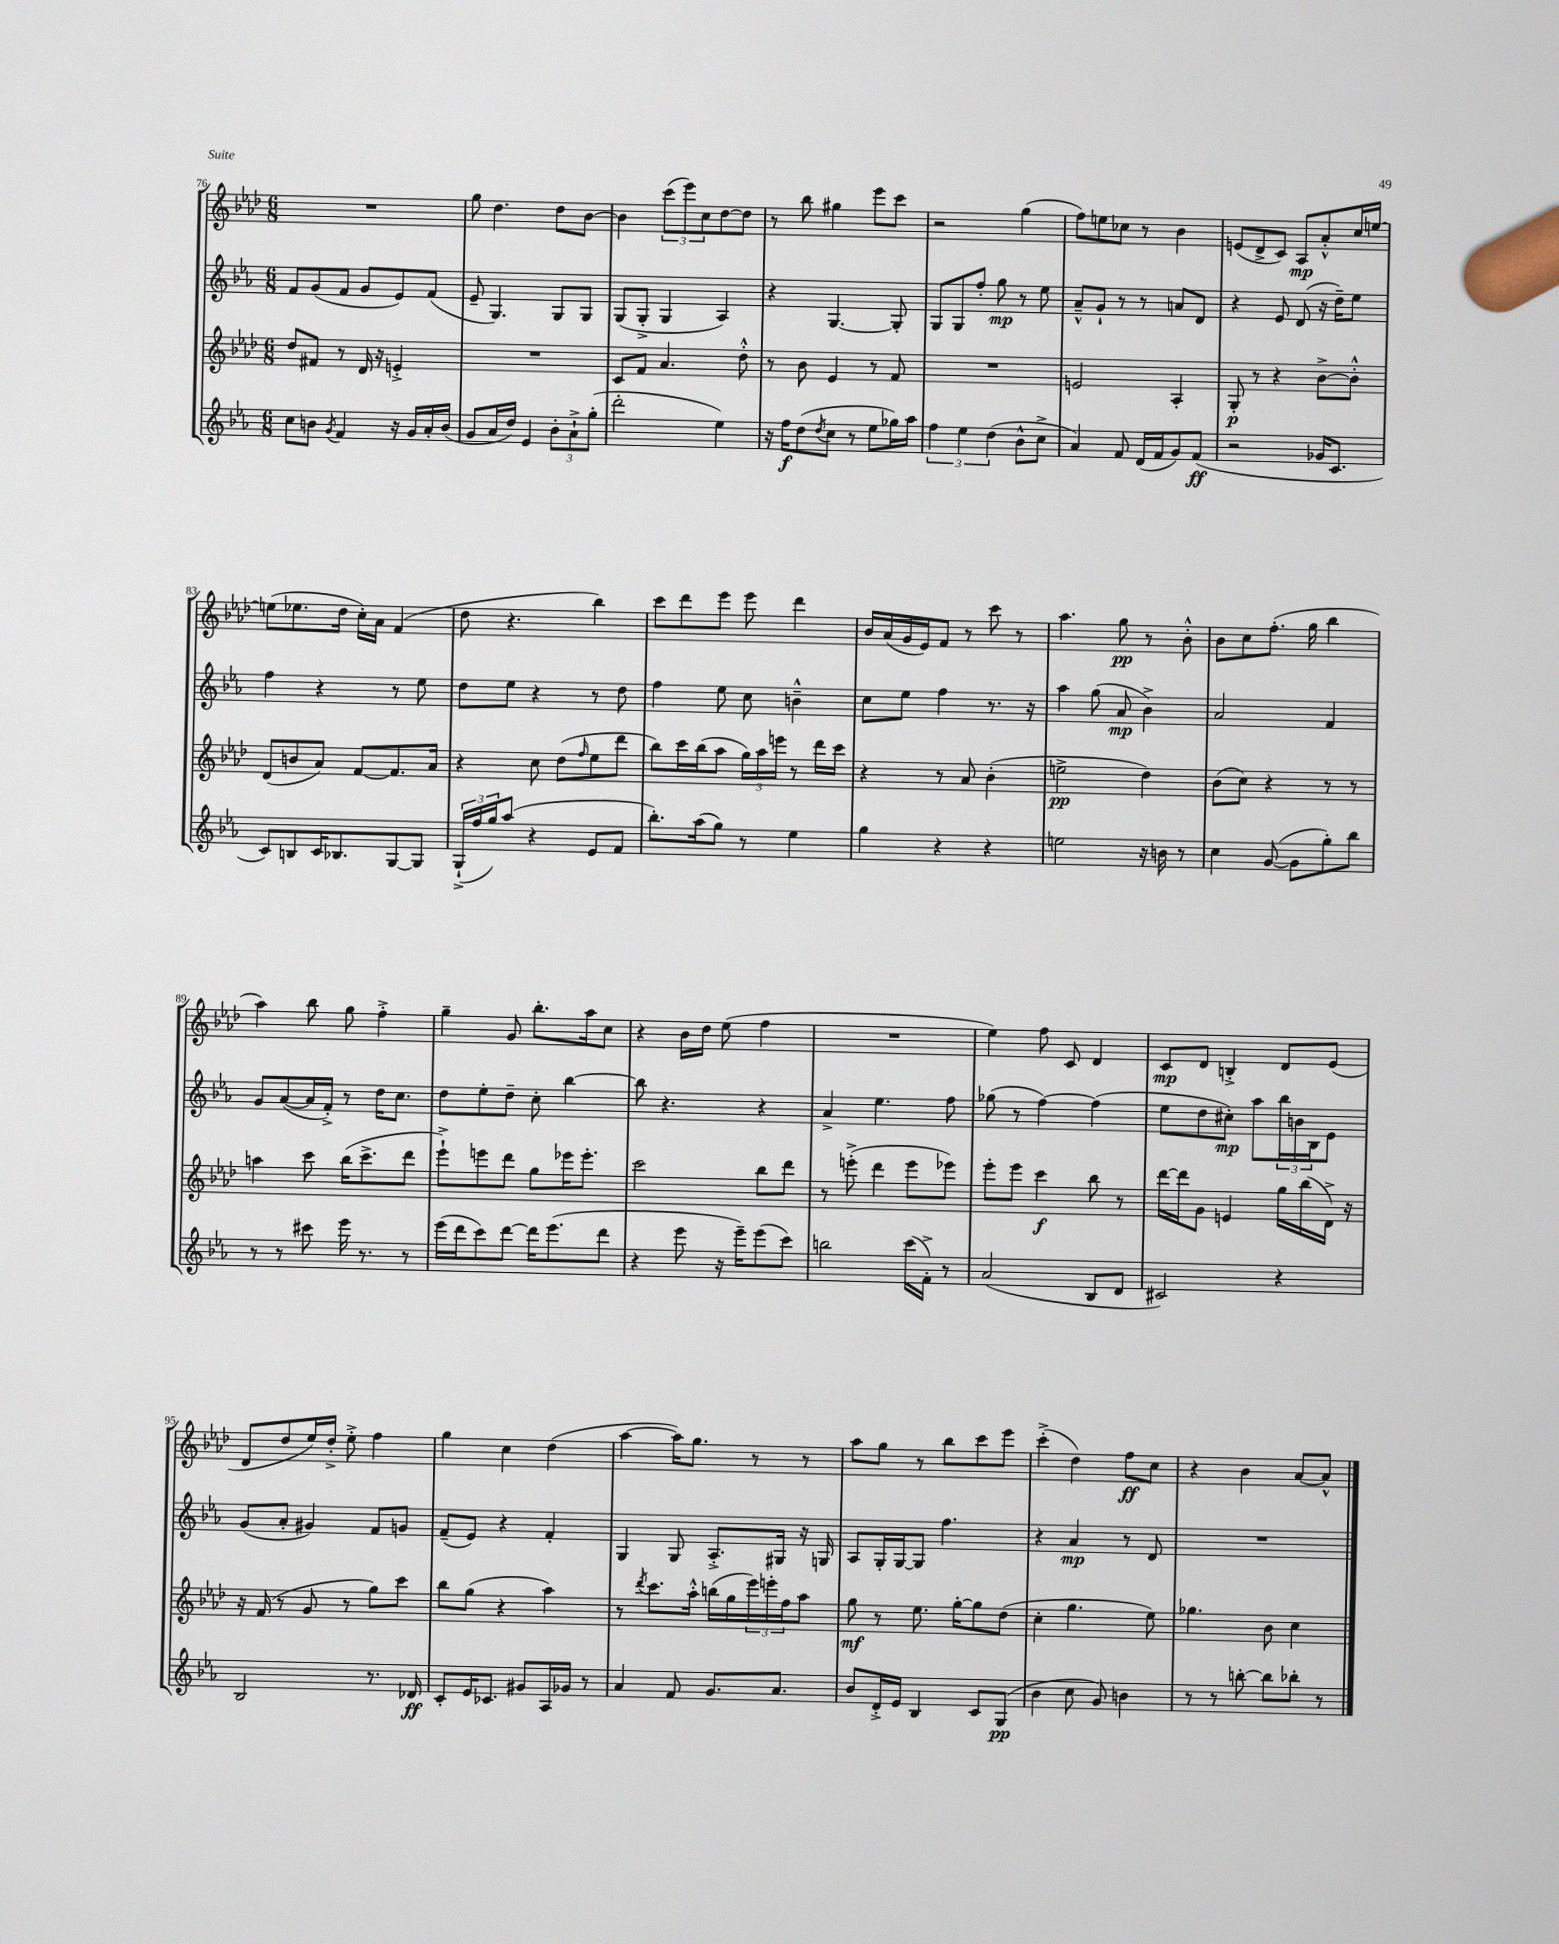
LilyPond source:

<<
\new StaffGroup <<
\new Staff = "s0" {
    \clef treble \key aes \major \numericTimeSignature \time 6/8
    R2. |
    g''8 des''4. des''8 bes'8~ |
    bes'4 \tuplet 3/2 { c'''8( ees'''8) c''8 } des''8~ des''8 |
    r8 bes''8 gis''4 ees'''8 c'''8 |
    r2 g''4( |
    f''8) e''8 ces''8 r8 bes'4 |
    e'8( des'8-> c'8) aes8\mp aes'8-.-^ c''16 e''16~ |
    e''8( ees''8. des''16 c''16-.) aes'16 f'4( |
    des''8 r4. bes''4) |
    c'''8 des'''8 ees'''8 ees'''8 des'''4 |
    bes'16 aes'16( g'16 ees'16) f'8 r8 c'''8 r8 |
    aes''4. g''8\pp r8 bes'8-.-^ |
    bes'8 c''8 f''8.-.( g''16 bes''4 |
    aes''4) bes''8 g''8 f''4-.-> |
    g''4-- g'8 bes''8.-. aes''16 c''8 |
    r4 bes'16 des''16 ees''8( f''4 |
    R2. |
    ees''4) f''8 c'8 des'4 |
    c'8\mp des'8 b4-.-> des'8 ees'8( |
    des'8 des''8 ees''16) des''16-.-> ees''8-.-> f''4 |
    g''4 c''4 des''4( |
    aes''4~ aes''16) g''8. r8 r8 |
    aes''8 g''8 r8 bes''8 c'''8 ees'''8 |
    c'''4-.->( des''4) f''8\ff c''8 |
    r4 bes'4 aes'8~ aes'8-^ \bar "|." |
}
\new Staff = "s1" {
    \clef treble \key ees \major \numericTimeSignature \time 6/8
    f'8 g'8( f'8 g'8 ees'8) f'8( |
    ees'8-- g4.) g8 g8 |
    g8( g8-.-> g4 aes4) |
    r4 g4.~ g8-. |
    g8 g8 f''8-. g''8\mp r8 ees''8 |
    aes'8---^ g'8-! r8 r8 a'8 d'8 |
    r4 ees'8 d'8( r16 d''16--) ees''8 |
    f''4 r4 r8 ees''8 |
    d''8 ees''8 r4 r8 d''8 |
    f''4 ees''8 c''8 b'4---^ |
    c''8 ees''8 f''4 r8. r16 |
    aes''4 g''8( aes'8\mp bes'4->) |
    aes'2 f'4 |
    g'8 aes'8~( aes'16 f'16-.->) r8 d''16 c''8. |
    d''8 ees''8-. d''8-- c''8-. bes''4~ |
    bes''8 r4. r4 |
    aes'4-> ees''4. f''8 |
    ges''8( r8 f''4~) f''4( |
    ees''8 d''8 cis''8-.\mp) aes''8 \tuplet 3/2 { bes''16 b'16 bes16 } ees'8 |
    g'8( aes'8-. gis'4) f'8 g'8 |
    f'8--( ees'8) r4 f'4-. |
    g4 g8 aes8.-.-> gis16 r16 g16 |
    aes8 g16-. g16~ g8 f''4. |
    r4 aes'4\mp r8 d'8 |
    R2. \bar "|." |
}
\new Staff = "s2" {
    \clef treble \key aes \major \numericTimeSignature \time 6/8
    des''8 fis'8 r8 des'16 r16 e'4-.-> |
    R2. |
    c'8 f'8 aes'4. des''8-.-^ |
    r8 bes'8 ees'4 r8 f'8 |
    R2. |
    e'2 aes4-. |
    g8-.\p r8 r4 bes'8~-> bes'8-.-^ |
    des'8( b'8 aes'8) f'8~ f'8. aes'16 |
    r4 c''8 des''8( \grace { f''16 } ees''8 des'''8 |
    bes''8) c'''16 bes''16( aes''8 \tuplet 3/2 { g''16) aes''16 e'''16 } r8 des'''16 c'''16 |
    r4 r8 aes'8 bes'4-.( |
    e''2->\pp des''4) |
    bes'8( c''8) r4 r8 r8 |
    a''4 c'''8 bes''16( c'''8.-> des'''8 |
    ees'''8-!->) e'''8 des'''8 g''8 ees'''16 ees'''8.-. |
    c'''2 bes''8 des'''8 |
    r8 e'''8-.->( des'''4 e'''8 ees'''8) |
    ees'''8-. ees'''8 c'''4\f bes''8 r8 |
    des'''16~ des'''16 g'8 e'4 g''16 bes''16( des'16->) r16 |
    r16 f'16( r8 g'8 r8 g''8) c'''8 |
    bes''8 g''8( r4 aes''4) |
    r8 \acciaccatura { des'''8 } c'''8. aes''16-.-^ b''16( g''16 \tuplet 3/2 { ees'''16) e'''16-. f''16 } aes''8 |
    g''8\mf r8 ees''8. g''16~-. g''8 des''8( |
    c''4-. g''4. ees''8) |
    ges''4. bes'8 c''4 \bar "|." |
}
\new Staff = "s3" {
    \clef treble \key ees \major \numericTimeSignature \time 6/8
    c''8 b'8 \acciaccatura { g'8 } f'4 r16 g'16 aes'16-. b'16( |
    g'8 aes'16 d''16) ees'4 \tuplet 3/2 { bes'8-. aes'8-!-> g''8-.( } |
    d'''2-. ees''4) |
    r16 f''16\f d''8( \acciaccatura { d''8 } c''8 r8 ees''8 ges''16) aes''16 |
    \tuplet 3/2 { f''4 ees''4 d''4( } bes'8-^ c''8-> |
    aes'4) f'8 d'16( f'16 g'8) f'8\ff( |
    r2 ges'16 c'8. |
    c'8) b8 c'16 bes8. g8~ g8 |
    \tuplet 3/2 { g16-!->( f''16 g''16) } aes''8( r4 ees'8 f'8 |
    bes''8.-.) aes''16( g''8) r8 ees''4 |
    g''4 r4 r4 |
    e''2 r16 b'16 r8 |
    c''4 g'8~( g'8 g''8-.) bes''8 |
    r8 r8 cis'''8 ees'''16 r8. r8 |
    ees'''16( d'''16 c'''8) d'''8~ d'''16 ees'''8.( d'''8 |
    r4 ees'''8 r16 ees'''16--) ees'''8( c'''8) |
    b''2 c'''16( f'16-.->) r8 |
    aes'2( bes8 d'8 |
    cis'2) r4 |
    bes2 r8. des'16\ff |
    c'8-. ees'16 ces'8. gis'8 aes16 ges'16 r8 |
    aes'4 f'8 g'8. aes'8. |
    bes'8 d'16-.-> ees'16 bes4 c'8 g8\pp( |
    bes'4 c''8 g'8) b'4 |
    r8 r8 b''8~-. b''8 bes''8-. r8 \bar "|." |
}
>>
>>
\layout { \context { \Score currentBarNumber = #76 } }
